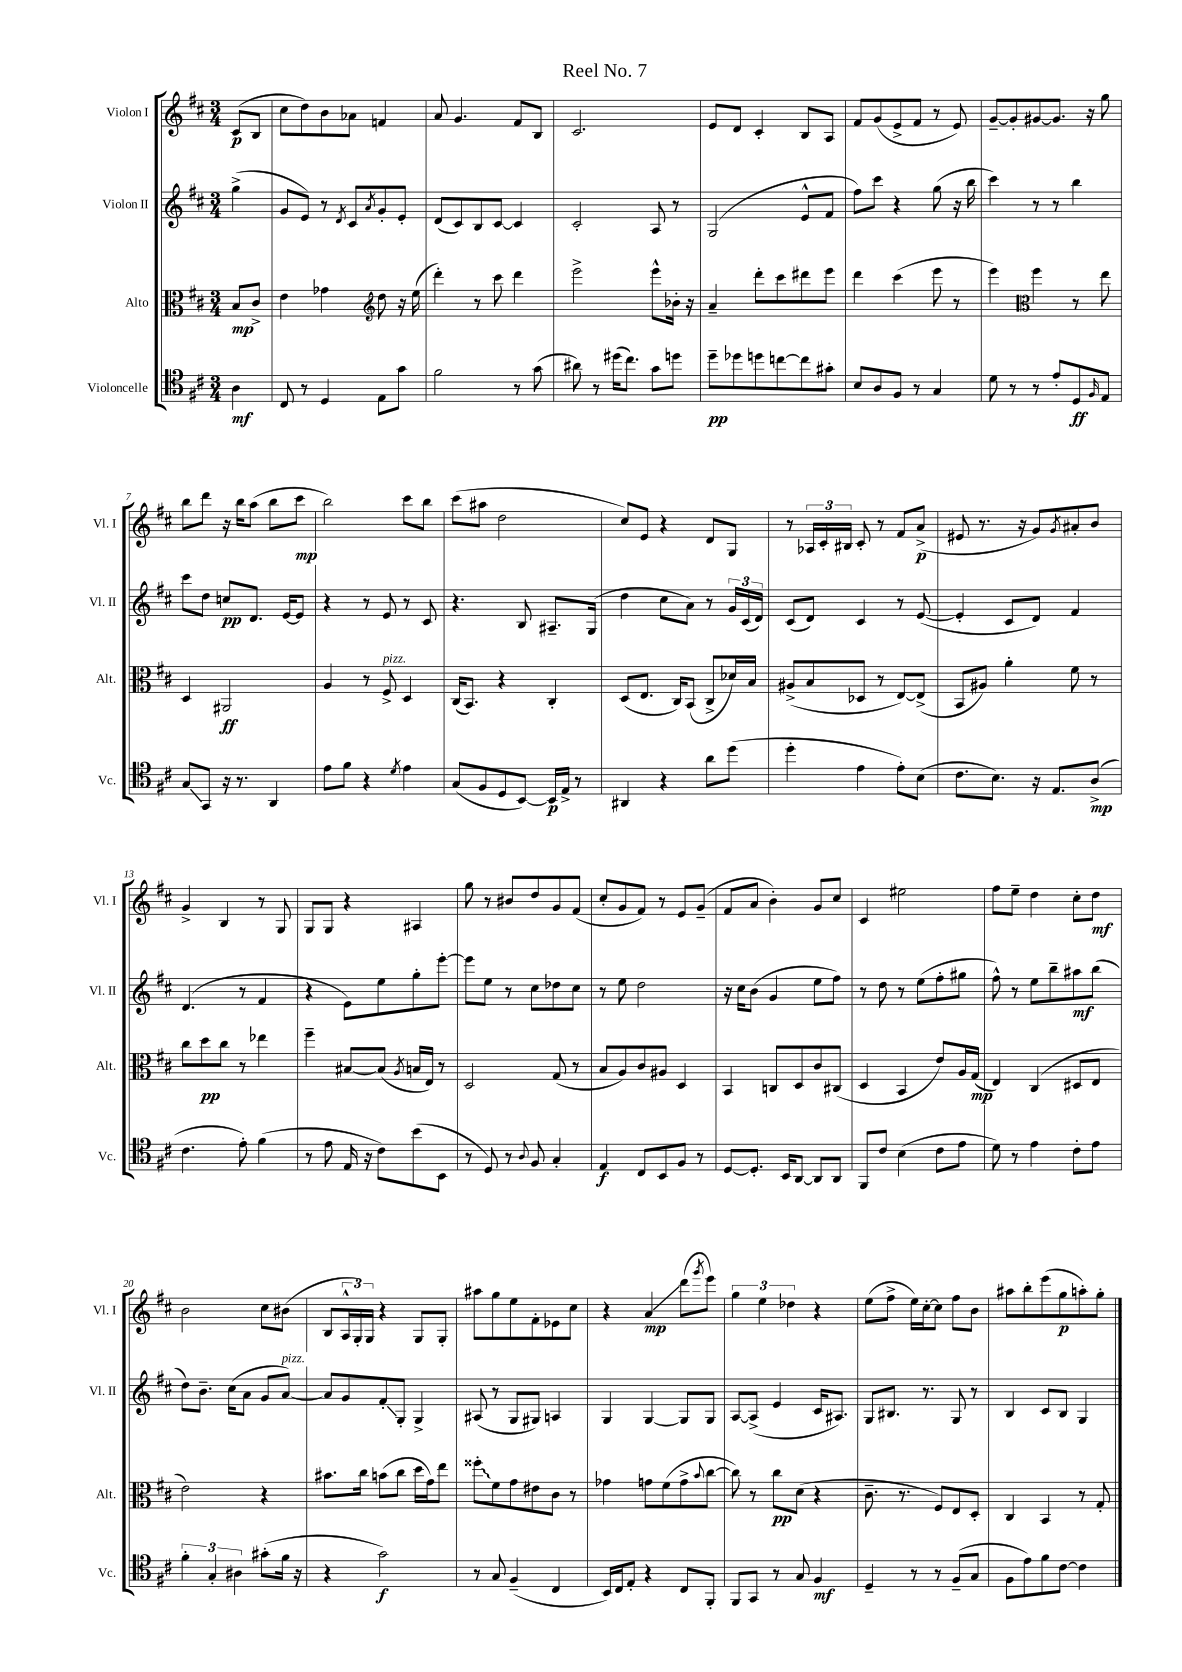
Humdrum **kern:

**kern	**kern	**kern	**kern
*staff4	*staff3	*staff2	*staff1
*clefC4	*clefC3	*clefG2	*clefG2
*k[f#c#]	*k[f#c#]	*k[f#c#]	*k[f#c#]
*M3/4	*M3/4	*M3/4	*M3/4
4A\	8B/L	(4gg^\	(8c#/L
.	8c#^/J	.	8B/J
=	=	=	=
8C#/	4e\	8g/L	8cc#\L
8r	.	8e/J)	8dd\)
4D/	4g-\	8r	8b\
.	.	8qd/	.
.	.	8c#/L	8a-\J
*	*clefG2	*	*
.	.	8qa/	.
8E\L	8dd\	8g'/	4f/
8g\J	16r	8e'/J	.
.	(16ee\	.	.
=	=	=	=
2f#\	4ddd'\)	(8d/L	8a/
.	.	8c#/)	4.g/
.	8r	8B/	.
.	8ccc#\	[8c#/J	.
8r	4ddd\	4c#/]	8f#/L
(8g\	.	.	8B/J
=	=	=	=
8a#\)	2eee^\	2c#'/	2.c#/
8r	.	.	.
(16dd#\LK	.	.	.
8.cc#\J)	.	.	.
8g\L	8eee^^\L	8A/	.
8dd\J	16b-'\Jk	8r	.
.	16r	.	.
=	=	=	=
8dd~\L	4a~/	(2G/	8e/L
8dd-\	.	.	8d/J
8dd\	8ddd'\L	.	4c#'/
[8cc\	8ccc#\	.	.
8cc\]	8ddd#\	8e^^/L	8B/L
8g#'\J	8eee\J	8f#/J	8A/J
=	=	=	=
8B/L	4ddd\	8ff#\L)	8f#/L
8A/	.	8ccc#\J	(8g/
8F#/J	(4ccc#\	4r	8e^/
8r	.	.	8f#/J
4G/	8eee\	(8gg\	8r
.	8r	16r	8e/)
.	.	16bb\	.
=	=	=	=
8d\	4eee\)	4ccc#\)	[8g~/L
8r	.	.	8g'/]
*	*clefC3	*	*
8r	4ff#\	8r	[8g#/
8e'/L	.	8r	8.g#/]J
8D/	8r	4bb\	.
.	.	.	16r
16qqF#/	.	.	.
8E/J	8ee\	.	8gg\
=	=	=	=
8G/L	4D/	8ccc#\L	8bb\L
8GG/J	.	8dd\J	8ddd\J
16r	2AA#/	8cc/L	16r
8.r	.	.	16bb\LK
.	.	8.d/J	(8aa\J
4AA/	.	.	8bb\L
.	.	[16e/LK	.
.	.	8e/]J	8ccc#\J
=	=	=	=
8e\L	4A/	4r	2bb\)
8f#\J	.	.	.
4r	8r	8r	.
.	8F#^/	8e/	.
8qd/	.	.	.
4e\	4D/	8r	8ccc#\L
.	.	8c#/	8bb\J
=	=	=	=
(8G/L	(16C#/LK	4.r	(8ccc#\L
.	8.BB/J)	.	.
8F#/	.	.	8aa#\J
8D/	4r	.	2dd\
[8BB/J)	.	8B/	.
16BB/]LL	4C#'/	8.A#~/L	.
16E^/JJ	.	.	.
8r	.	.	.
.	.	(16G/Jk	.
=	=	=	=
4AA#/	(8D/L	4dd\	8cc#/L)
.	8.E/J	.	8e/J
4r	.	8cc#\L	4r
.	16C#/LK)	.	.
.	(8BB/J	8a\J)	.
8a\L	8C#^/L	8r	8d/L
(8dd\J	16d-/L)	24g/LL	8G/J
.	.	(24c#/	.
.	16B/JJ	.	.
.	.	24d/JJ)	.
=	=	=	=
4dd'\	(8A#^/L	(8c#/L	8r
.	8B/	8d/J)	24A-/LL
.	.	.	24c#'/
.	.	.	24B#/JJ
4e\	8D-/J	4c#/	8c#'/
.	8r	.	8r
8e'\L)	[8E/L)	8r	8f#/L
(8B\J	(8E^/]J	([8e/	(8a^/J
=	=	=	=
8.c#\L	8BB/L	4e'/]	8e#/
.	8A#/J)	.	8.r
8.B\J)	.	.	.
.	4a'\	8c#/L	.
.	.	.	16r
16r	.	8d/J)	8g/L)
8.E/L	.	.	.
.	.	.	8qg/
.	8f#\	4f#/	8a#'/
(8A^/J	8r	.	8b/J
=	=	=	=
4.c#\	8cc#\L	(4.d/	4g^/
.	8dd\	.	.
.	8cc#\J	.	4B/
8e'\)	8r	8r	.
(4f#\	4ee-\	4f#/	8r
.	.	.	8G/
=	=	=	=
8r	4ff#~\	4r	8G/L
8e\	.	.	8G/J
16E/	[8B#/L	8e\L)	4r
16r	.	.	.
8c#\L)	(8B#/]J	8ee\	.
.	8qA/	.	.
(8b\	16B/LL	8gg'\	4A#/
.	16E/JJ)	.	.
8BB\J	8r	[8eee'\J	.
=	=	=	=
8r	2D/	8eee\]L	8gg\
8D/)	.	8ee\J	8r
8r	.	8r	8b#/L
8qqA/	.	.	.
8F#/	.	8cc#\L	8dd/
4G'/	(8G/	8dd-\	8g/
.	8r	8cc#\J	(8f#/J
=	=	=	=
4E/	8B/L	8r	8cc#'/L
.	8A/)	8ee\	8g/
8C#/L	8c#/	2dd\	8f#/J)
8BB/	8A#/J	.	8r
8F#/J	4D/	.	8e/L
8r	.	.	(8g~/J
=	=	=	=
[8D/L	4BB/	16r	8f#/L
.	.	16cc#\LK	.
8.D'/]J	.	(8b\J	8a/J
.	8C/L	4g/	4b'\)
16BB/LK	.	.	.
[8AA/J	8D/	.	.
8AA/]L	8c#/	8ee\L	8g/L
8AA/J	(8C#/J	8ff#\J)	8cc#/J
=	=	=	=
8FF#/L	4D/	8r	4c#/
8c#/J	.	8dd\	.
(4B\	4BB/	8r	2ee#\
.	.	(8ee\L	.
8c#\L	8e/L)	8ff#'\	.
8e\J	16A/L	8gg#\J	.
.	(16G/JJ	.	.
=	=	=	=
8d\)	4E/)	8ff#^^\)	8ff#\L
8r	.	8r	8ee~\J
4e\	(4C#/	8ee\L	4dd\
.	.	8bb~\	.
8c#'\L	8D#/L	8aa#\	8cc#'\L
8e\J	8E/J	(8bb\J	8dd\J
=	=	=	=
6f#'\	2e\)	8dd\L)	2b\
.	.	8.b~\J	.
6G'/	.	.	.
.	.	(16cc#\LK	.
6A#\	.	.	.
.	.	8a\J	.
(8g#'\L	4r	8g/L	8cc#\L
16f#\Jk	.	[8a/J)	(8b#\J
16r	.	.	.
=	=	=	=
4r	8.b#\L	8a/]L	8B/L
.	.	8g/	24A^^/L
.	.	.	24G'/)
.	16cc#\Jk	.	.
.	.	.	24G/JJ
2g\)	(8b\L	8f#'/	4r
.	8cc#\J	8G'/J	.
.	16dd\LL	4G^/	8G/L
.	16g\J)	.	.
.	8ee\J	.	8G'/J
=	=	=	=
8r	8ff##'\L	(8A#/	8aa#\L
8G/	8f#\	8r	8gg\
(4F#~/	8g\	8G/L	8ee\
.	8e#\	8G#/J)	8f#'\
4C#/	8c#\J	4A/	8e-\
.	8r	.	8cc#\J
=	=	=	=
16BB/LL)	4g-\	4G/	4r
16C#/J	.	.	.
8E'/J	.	.	.
4r	8g\L	[4G/	4a/
.	(8f#\	.	.
8C#/L	8g^\	8G/]L	(8ddd\L
.	8qqb/	.	8qggg/
8FF#'/J	[8cc#\J	8G/J	8eee\J)
=	=	=	=
8FF#/L	8cc#\])	[8A/L	6gg\
8GG/J	8r	(8A^/]J	.
.	.	.	6ee\
8r	8cc#\L	4e/	.
.	.	.	6dd-\
8G/	(8d\J	.	.
4F#/	4r	16c#/LK	4r
.	.	8.A#/J)	.
=	=	=	=
4D~/	8.c#~\	8G/L	(8ee\L
.	.	8.B#/J	8ff#^\J
.	8.r	.	.
8r	.	.	16ee\LL)
.	.	8.r	[16cc#'\J
8r	8F#/L)	.	8cc#\]J
(8F#~/L	8E/	8G/	8ff#\L
8G/J	8D'/J	8r	8b\J
=	=	=	=
8F#\L	4C#/	4B/	8aa#\L
8e\)	.	.	8bb'\
8f#\	4BB/	8c#/L	(8eee\
[8c#\J	.	8B/J	8gg\
4c#\]	8r	4G/	8aa'\)
.	8G'/	.	8gg'\J
==	==	==	==
*-	*-	*-	*-
